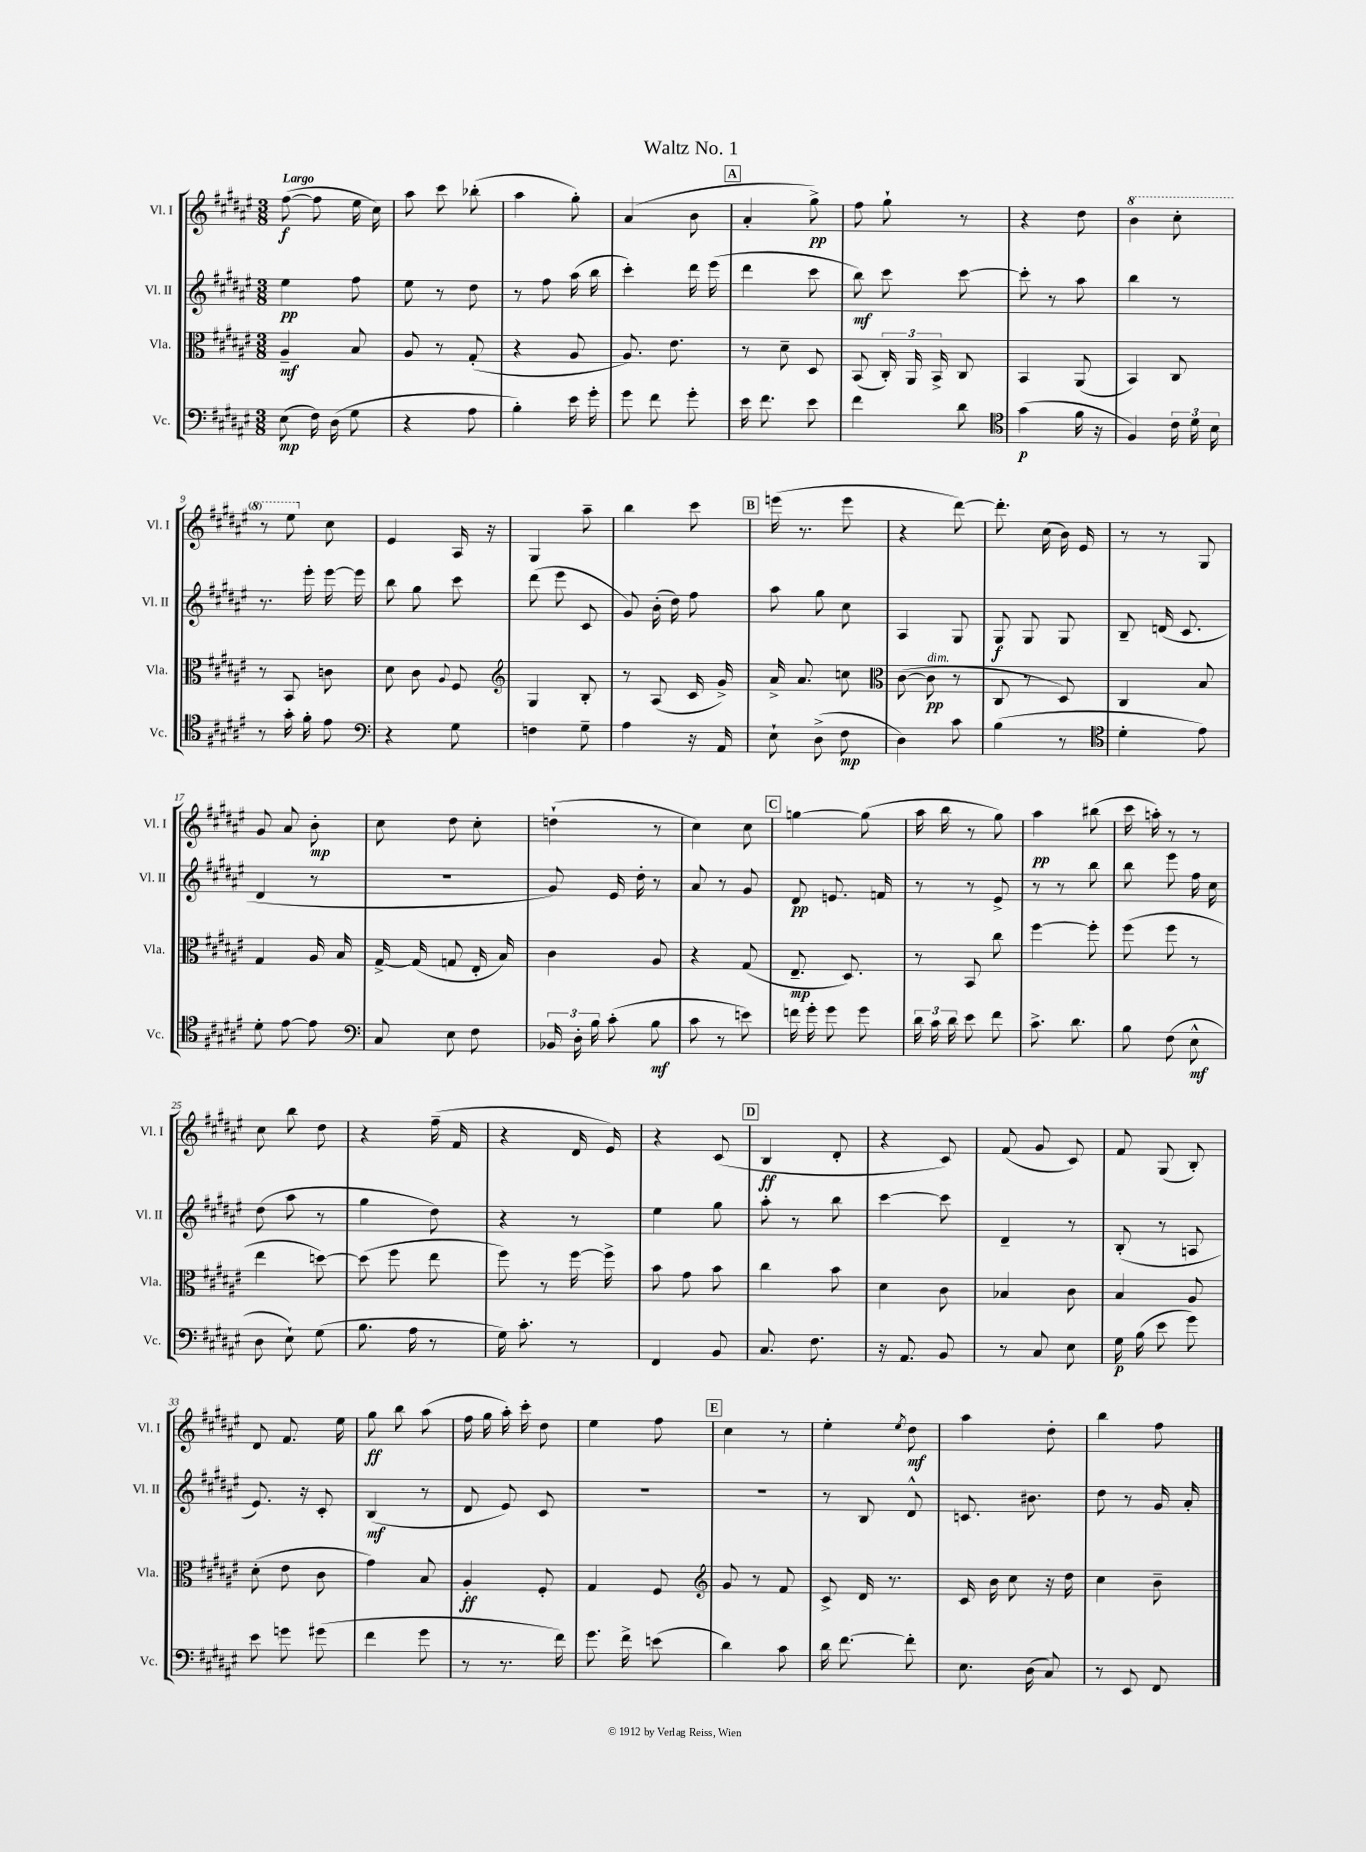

**kern	**dynam	**kern	**dynam	**kern	**dynam	**kern	**dynam
*part4	*part4	*part3	*part3	*part2	*part2	*part1	*part1
*staff4	*staff4	*staff3	*staff3	*staff2	*staff2	*staff1	*staff1
*I"Vc.	*	*I"Vla.	*	*I"Vl. II	*	*I"Vl. I	*
*I'Vc.	*	*I'Vla.	*	*I'Vl. II	*	*I'Vl. I	*
*clefF4	*	*clefC3	*	*clefG2	*	*clefG2	*
*k[f#c#g#d#a#e#]	*	*k[f#c#g#d#a#e#]	*	*k[f#c#g#d#a#e#]	*	*k[f#c#g#d#a#e#]	*
*M3/8	*	*M3/8	*	*M3/8	*	*M3/8	*
=1	=1	=1	=1	=1	=1	=1	=1
!	!	!	!	!	!	!LO:TX:a:B:t=Largo	!
(8E#\	mp	4A#~/	mf	4ee#\	pp	([8ff#\	f
16F#\)	.	.	.	.	.	8ff#\]	.
(16D#\	.	.	.	.	.	.	.
8G#\	.	8B/	.	8ff#\	.	16ee#\	.
.	.	.	.	.	.	16cc#\)	.
=2	=2	=2	=2	=2	=2	=2	=2
4r	.	8A#/	.	8ee#\	.	8aa#\	.
.	.	8r	.	8r	.	8ccc#\	.
8A#\	.	(8G#'/	.	8dd#\	.	(8bb-X'\	.
=3	=3	=3	=3	=3	=3	=3	=3
4B'\)	.	4r	.	8r	.	4aa#\	.
.	.	.	.	8ff#\	.	.	.
16e#\	.	8A#/	.	(16aa#\	.	8gg#'\)	.
16g#'\	.	.	.	16bb\	.	.	.
=4	=4	=4	=4	=4	=4	=4	=4
8g#\	.	8.A#/)	.	4ccc#'\)	.	(4a#/	.
8f#\	.	.	.	.	.	.	.
.	.	8.e#\	.	.	.	.	.
8g#'\	.	.	.	16ddd#\	.	8b\	.
.	.	.	.	(16eee#\	.	.	.
!!LO:REH:place=s1:t=A
=5	=5	=5	=5	=5	=5	=5	=5
16e#\	.	8r	.	4ddd#\	.	4a#'/	.
8.f#\	.	.	.	.	.	.	.
.	.	8d#~\	.	.	.	.	.
8e#\	.	8D#/	.	8ccc#\	.	8gg#^\)	pp
=6	=6	=6	=6	=6	=6	=6	=6
4f#\	.	(8BB/	.	8bb\)	mf	8ff#\	.
.	.	24C#'/)	.	8ccc#\	.	8gg#`\	.
.	.	24AA#/	.	.	.	.	.
.	.	24BB^/	.	.	.	.	.
8d#\	.	8C#/	.	[8ccc#\	.	8r	.
=7	=7	=7	=7	=7	=7	=7	=7
*clefC4	*	*	*	*	*	*	*
(4g#\	p	4BB/	.	8ccc#'\]	.	4r	.
.	.	.	.	8r	.	.	.
16f#\	.	(8AA#/	.	8aa#\	.	8dd#\	.
16r	.	.	.	.	.	.	.
=8	=8	=8	=8	=8	=8	=8	=8
*	*	*	*	*	*	*8va	*
4F#/)	.	4BB/)	.	4bb\	.	4bb\	.
24c#\	.	8C#/	.	8r	.	8ccc#'\	.
24d#\	.	.	.	.	.	.	.
24B\	.	.	.	.	.	.	.
!!LO:LB:g=z
=9	=9	=9	=9	=9	=9	=9	=9
8r	.	8r	.	8.r	.	8r	.
16g#'\	.	8BB/	.	.	.	8eee#\	.
16f#'\	.	.	.	16eee#'\	.	.	.
*	*	*	*	*	*	*X8va	*
8e#\	.	8cn\	.	[16eee#\	.	8cc#\	.
.	.	.	.	16eee#\]	.	.	.
=10	=10	=10	=10	=10	=10	=10	=10
*clefF4	*	*	*	*	*	*	*
4r	.	8d#\	.	8bb\	.	4e#/	.
.	.	8c#\	.	8gg#\	.	.	.
.	.	8qqA#/	.	.	.	.	.
8G#\	.	8F#/	.	8ccc#\	.	16A#/	.
.	.	.	.	.	.	16r	.
=11	=11	=11	=11	=11	=11	=11	=11
*	*	*clefG2	*	*	*	*	*
4Fn\	.	4G#/	.	(8ddd#\	.	4G#/	.
.	.	.	.	8eee#\	.	.	.
8G#~\	.	8B'/	.	8c#/	.	8aa#~\	.
=12	=12	=12	=12	=12	=12	=12	=12
4A#\	.	8r	.	8g#/)	.	4bb\	.
.	.	(8A#/	.	(16b'\	.	.	.
.	.	.	.	16dd#\)	.	.	.
16r	.	16c#/	.	8ff#\	.	8ccc#\	.
16AA#/	.	16g#^/)	.	.	.	.	.
!!LO:REH:place=s1:t=B
=13	=13	=13	=13	=13	=13	=13	=13
8E#`\	.	16a#^/	.	8aa#\	.	(16eeen\	.
.	.	8.a#/	.	.	.	8.r	.
(8D#^\	.	.	.	8gg#\	.	.	.
8F#\	mp	8ccn\	.	8cc#\	.	8eee\	.
=14	=14	=14	=14	=14	=14	=14	=14
*	*	*clefC3	*	*	*	*	*
4D#\)	.	([8c#\	.	4A#/	.	4r	.
!	!	!LO:TX:a:i:t=dim.	!	!	!	!	!
.	.	8c#\]	pp	.	.	.	.
8c#\	.	8r	.	8G#/	.	[8ddd#\)	.
=15	=15	=15	=15	=15	=15	=15	=15
(4B\	.	8C#/	.	8G#/	f	8.ddd#'\]	.
.	.	8r	.	8G#/	.	.	.
.	.	.	.	.	.	(16cc#\	.
8r	.	8D#/)	.	8G#/	.	16b\)	.
.	.	.	.	.	.	16e#/	.
=16	=16	=16	=16	=16	=16	=16	=16
*clefC4	*	*	*	*	*	*	*
4d#'\	.	4C#/	.	8B~/	.	8r	.
.	.	.	.	(16dn/	.	8r	.
.	.	.	.	8.c#/	.	.	.
8e#\)	.	8B/	.	.	.	8G#/	.
!!LO:LB:g=z
=17	=17	=17	=17	=17	=17	=17	=17
8d#'\	.	4G#/	.	4d#/	.	8g#/	.
[8e#\	.	.	.	.	.	8a#/	.
8e#\]	.	16A#/	.	8r	.	8b'\	mp
.	.	16B/	.	.	.	.	.
=18	=18	=18	=18	=18	=18	=18	=18
*clefF4	*	*	*	*	*	*	*
8C#/	.	[16G#^/	.	4.r	.	8cc#\	.
.	.	(16G#/]	.	.	.	.	.
8E#\	.	8Gn/	.	.	.	8dd#\	.
8F#\	.	16E#'/	.	.	.	8cc#'\	.
.	.	16B/)	.	.	.	.	.
=19	=19	=19	=19	=19	=19	=19	=19
24BB-X/	.	4c#\	.	8g#/)	.	(4ddn`\	.
24D#'\	.	.	.	.	.	.	.
24B\	.	.	.	.	.	.	.
(8c#'\	.	.	.	16e#/	.	.	.
.	.	.	.	16dd#'\	.	.	.
8B\	mf	8A#/	.	8r	.	8r	.
=20	=20	=20	=20	=20	=20	=20	=20
8c#\	.	4r	.	8a#/	.	4cc#\)	.
8r	.	.	.	8r	.	.	.
8en\)	.	(8G#/	.	8g#/	.	8cc#\	.
!!LO:REH:place=s1:t=C
=21	=21	=21	=21	=21	=21	=21	=21
16fn\	.	8.E#~/	mp	8d#/	pp	[4ggn\	.
16g#'\	.	.	.	.	.	.	.
8g#\	.	.	.	8.en/	.	.	.
.	.	8.D#/)	.	.	.	.	.
8g#\	.	.	.	.	.	(8gg\]	.
.	.	.	.	16fn/	.	.	.
=22	=22	=22	=22	=22	=22	=22	=22
24d#\	.	8r	.	8r	.	16aa#\	.
24c#\	.	.	.	.	.	.	.
.	.	.	.	.	.	16bb\	.
24d#\	.	.	.	.	.	.	.
8e#\	.	8BB/	.	8r	.	8r	.
8f#\	.	8cc#\	.	8e#^/	.	8gg#\)	.
=23	=23	=23	=23	=23	=23	=23	=23
8.c#^\	.	[4ff#\	.	8r	.	4aa#\	pp
.	.	.	.	8r	.	.	.
8.d#\	.	.	.	.	.	.	.
.	.	8ff#'\]	.	8bb\	.	(8bb#X\	.
=24	=24	=24	=24	=24	=24	=24	=24
8B\	.	(8ff#\	.	8bb\	.	16ccc#\	.
.	.	.	.	.	.	16aan'\)	.
(8F#\	.	8ff#\	.	8eee#\	.	8r	.
8E#^^\	mf	8r	.	16ff#\	.	8r	.
.	.	.	.	16cc#\	.	.	.
!!LO:LB:g=z
=25	=25	=25	=25	=25	=25	=25	=25
8D#\	.	4ee#\	.	(8dd#\	.	8cc#\	.
8E#`\)	.	.	.	8aa#\	.	8bb\	.
(8G#\	.	[8ddn\)	.	8r	.	8dd#\	.
=26	=26	=26	=26	=26	=26	=26	=26
8.B\	.	(8dd\]	.	4gg#\	.	4r	.
.	.	8ff#\	.	.	.	.	.
16A#\	.	.	.	.	.	.	.
8r	.	8ee#\	.	8dd#\)	.	(16ff#~\	.
.	.	.	.	.	.	16f#/	.
=27	=27	=27	=27	=27	=27	=27	=27
16G#\)	.	8ff#\)	.	4r	.	4r	.
8.c#'\	.	.	.	.	.	.	.
.	.	8r	.	.	.	.	.
8r	.	[16ff#\	.	8r	.	16d#/	.
.	.	16ff#^\]	.	.	.	16e#/)	.
=28	=28	=28	=28	=28	=28	=28	=28
4FF#/	.	8b\	.	4ee#\	.	4r	.
.	.	8g#\	.	.	.	.	.
8BB/	.	8b\	.	8gg#\	.	(8c#/	.
!!LO:REH:place=s1:t=D
=29	=29	=29	=29	=29	=29	=29	=29
8.C#/	.	4cc#\	.	8aa#'\	.	4B/	ff
.	.	.	.	8r	.	.	.
8.F#\	.	.	.	.	.	.	.
.	.	8b\	.	8bb\	.	8d#'/	.
=30	=30	=30	=30	=30	=30	=30	=30
16r	.	4d#\	.	[4ccc#\	.	4r	.
8.AA#/	.	.	.	.	.	.	.
8BB/	.	8c#\	.	8ccc#\]	.	8c#/)	.
=31	=31	=31	=31	=31	=31	=31	=31
8r	.	4B-X/	.	4d#~/	.	(8f#/	.
8C#/	.	.	.	.	.	8g#/	.
8E#\	.	8c#\	.	8r	.	8c#/)	.
=32	=32	=32	=32	=32	=32	=32	=32
16G#\	p	4B/	.	(8B'/	.	8f#/	.
(16B\	.	.	.	.	.	.	.
8e#\	.	.	.	8r	.	(8G#/	.
8g#\)	.	8A#/	.	8An/	.	8B'/)	.
!!LO:LB:g=z
=33	=33	=33	=33	=33	=33	=33	=33
8e#\	.	(8d#'\	.	8.e#/)	.	8d#/	.
8gn\	.	8e#\	.	.	.	8.f#/	.
.	.	.	.	16r	.	.	.
(8g#X\	.	8c#\	.	8c#'/	.	.	.
.	.	.	.	.	.	16ee#\	.
=34	=34	=34	=34	=34	=34	=34	=34
4f#\	.	4g#\)	.	(4B/	mf	8gg#\	ff
.	.	.	.	.	.	8bb\	.
8g#\	.	8B/	.	8r	.	(8aa#\	.
=35	=35	=35	=35	=35	=35	=35	=35
8r	.	4A#'/	ff	8d#/	.	16ff#\	.
.	.	.	.	.	.	16gg#\	.
8.r	.	.	.	8e#/)	.	16aa#'\)	.
.	.	.	.	.	.	16ccc#'\	.
.	.	8F#'/	.	8c#/	.	8dd#\	.
16f#\)	.	.	.	.	.	.	.
=36	=36	=36	=36	=36	=36	=36	=36
8.g#\	.	4G#/	.	4.r	.	4ee#\	.
16f#^\	.	.	.	.	.	.	.
(8en\	.	8F#/	.	.	.	8ff#\	.
!!LO:REH:place=s1:t=E
=37	=37	=37	=37	=37	=37	=37	=37
*	*	*clefG2	*	*	*	*	*
4d#\)	.	8g#/	.	4.r	.	4cc#\	.
.	.	8r	.	.	.	.	.
8c#\	.	8f#/	.	.	.	8r	.
=38	=38	=38	=38	=38	=38	=38	=38
16d#\	.	8c#^/	.	8r	.	4ee#'\	.
[8.f#\	.	.	.	.	.	.	.
.	.	16d#/	.	8B/	.	.	.
.	.	8.r	.	.	.	.	.
.	.	.	.	.	.	8qee#/	.
8f#'\]	.	.	.	8d#^^/	.	8dd#\	mf
=39	=39	=39	=39	=39	=39	=39	=39
8.E#\	.	16c#/	.	8.cn/	.	4aa#\	.
.	.	16b\	.	.	.	.	.
.	.	8cc#\	.	.	.	.	.
(16D#\	.	.	.	8.b#X\	.	.	.
8C#/)	.	16r	.	.	.	8dd#'\	.
.	.	16dd#\	.	.	.	.	.
=40	=40	=40	=40	=40	=40	=40	=40
8r	.	4cc#\	.	8dd#\	.	4bb\	.
8EE#/	.	.	.	8r	.	.	.
8FF#/	.	8b~\	.	16g#/	.	8ff#\	.
.	.	.	.	16a#'/	.	.	.
==	==	==	==	==	==	==	==
*-	*-	*-	*-	*-	*-	*-	*-
